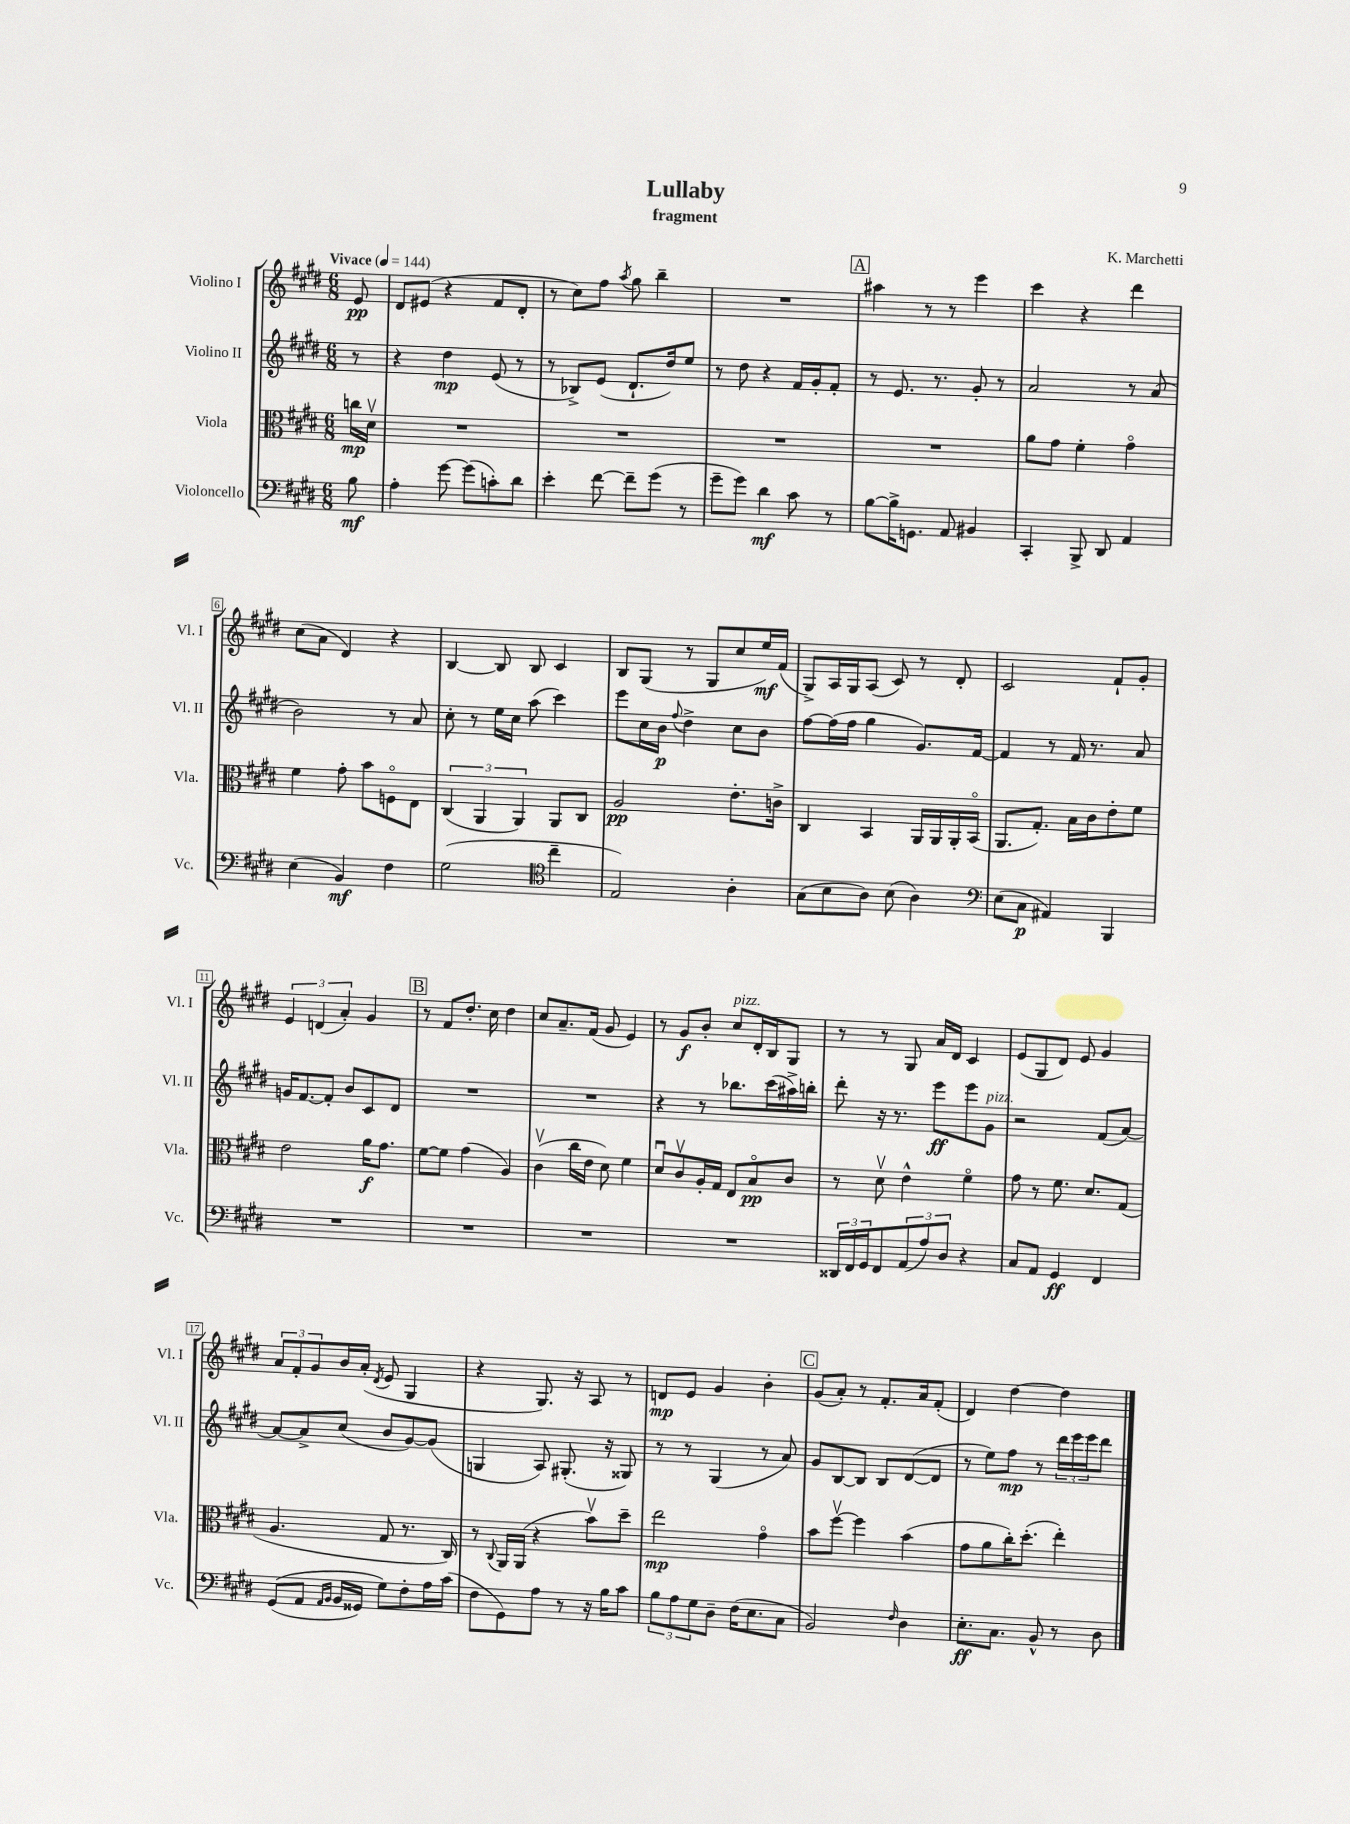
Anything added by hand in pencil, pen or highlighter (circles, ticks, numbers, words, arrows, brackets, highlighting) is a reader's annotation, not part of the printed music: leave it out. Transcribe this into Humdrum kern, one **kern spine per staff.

**kern	**kern	**kern	**kern
*staff4	*staff3	*staff2	*staff1
*clefF4	*clefC3	*clefG2	*clefG2
*k[f#c#g#d#]	*k[f#c#g#d#]	*k[f#c#g#d#]	*k[f#c#g#d#]
*M6/8	*M6/8	*M6/8	*M6/8
*MM144	*MM144	*MM144	*MM144
8B	16cc	8r	8e
.	16d#v	.	.
=	=	=	=
4A'	2.r	4r	8d#
.	.	.	(8e#
[8g#	.	4dd#	4r
(8g#]	.	.	.
8c')	.	(8e	8f#
8d#	.	8r	8d#'
=	=	=	=
4e'	2.r	8r	8r
.	.	8B-^)	8cc#)
[8f#	.	(8e	8ff#
.	.	.	8qaa
8f#~]	.	8.d#`	8gg#
(8g#	.	.	4bb~
.	.	16dd#)	.
8r	.	8ee	.
=	=	=	=
8g#~	2.r	8r	2.r
8g#)	.	8dd#	.
4d#	.	4r	.
8c#	.	16f#	.
.	.	16g#'	.
8r	.	8f#'	.
=	=	=	=
[8B	2.r	8r	4aa#
16B^]	.	8.e	.
8.GG	.	.	.
.	.	.	8r
.	.	8.r	.
8AA	.	.	8r
4BB#	.	8g#'	4eee
.	.	8r	.
=	=	=	=
4CC#'	8a	2a	4ccc#
.	8g#	.	.
8BBB^	4f#'	.	4r
8DD#	.	.	.
4AA	4g#o	8r	4ddd#
.	.	(8a	.
=	=	=	=
(4E	4f#	2b)	(8cc#
.	.	.	8a
4BB)	8g#'	.	4d#)
.	8b	.	.
4F#	8Fo	8r	4r
.	8E	8a	.
=	=	=	=
(2G#	(6C#	8cc#'	[4B
.	.	8r	.
.	6AA	.	.
.	.	16ee	8B]
.	.	16cc#	.
.	6AA)	.	.
.	.	(8aa	8B
*clefC4	*	*	*
4cc#~	8AA	4ccc#)	4c#
.	8C#	.	.
=	=	=	=
2E)	2A	8eee	8B
.	.	16cc#	(8G#
.	.	16b	.
.	.	8qqff#	.
.	.	4dd#^	8r
.	.	.	8G#
4A'	8.e'	8cc#	8cc#
.	.	8b	16ee)
.	16c^	.	(16f#
=	=	=	=
(8G#	4C#	[8ff#	8G#^)
8B	.	(16ff#]	16A
.	.	16ff#	16G#
8A)	4BB	4gg#	(8A
(8B	.	.	8c#)
4A)	16AA	8.g#)	8r
.	16AA	.	.
.	16AA'	.	8d#'
.	(16BBo	[16f#	.
=	=	=	=
*clefF4	*	*	*
(8E	8.AA	4f#]	2c#
8C#	.	.	.
.	8.G#')	.	.
4AA#)	.	8r	.
.	16B	16f#	.
.	16c#	8.r	.
4BBB	8e'	.	8f#`
.	8f#	8a	8g#'
=	=	=	=
2.r	2e	16g	6e
.	.	[8.f#	.
.	.	.	(6d
.	.	8f#']	.
.	.	.	6a')
.	.	8b	.
.	16a	8c#	4g#
.	8.g#	.	.
.	.	8d#	.
=	=	=	=
2.r	[8f#	2.r	8r
.	8f#]	.	8f#
.	(4g#	.	8.dd#'
.	.	.	16cc#
.	4A)	.	4dd#
=	=	=	=
2.r	(4c#v	2.r	8cc#
.	.	.	8.a~
.	16cc#	.	.
.	16e	.	(16f#
.	8d#)	.	8g#
.	4f#	.	4e)
=	=	=	=
2.r	8d#u	4r	8r
.	8c#v	.	8g#
.	16A'	8r	8b'
.	16G#	.	.
.	8E	8.bb-	8cc#
.	8Bo	.	16d#'
.	.	(16ccc#	16B
.	8c#	16aa#^)	8G#
.	.	16bb'	.
=	=	=	=
24DD##	8r	8ddd#'	8r
24FF#	.	.	.
24GG#	.	.	.
8FF#	8d#v	16r	8r
.	.	8.r	.
(12AA	4e^^	.	8G#
12A)	.	.	.
.	.	8eee	16a
12D#	.	.	.
.	.	.	16d#
4r	4f#o	8eee	4c#
.	.	8g#	.
=	=	=	=
8C#	8g#	2r	(8e
8AA	8r	.	8G#
4GG#	8.f#	.	8d#)
.	.	.	8e
.	8.d#	.	.
4FF#	.	(8f#	4g#
.	(8G#	[8a)	.
=	=	=	=
&((8GG#	4.A	8a_	12a
.	.	.	12f#'
8AA	.	8a^]	.
.	.	.	12g#
16qqAA	.	.	.
16qqBB	.	.	.
16BB	.	(8cc#	16b
16GG##)	.	.	(16a'
.	.	.	8qd#
8G#&)	8G#	8b	8e
8F#'	8.r	[8g#)	4G#
16A	.	(8g#]	.
(16c#	16C#)	.	.
=	=	=	=
8F#	8r	4G	4r
.	8qqC#	.	.
8GG#)	16AA	.	.
.	(16AA	.	.
8A	4r	8A)	8.G#)
8r	.	(8.G#'	.
.	.	.	16r
16r	8bv)	.	8A
16B	.	16r	.
8c#	8dd#~	8G##)	8r
=	=	=	=
12B	2ee	8r	8d
12A	.	.	.
.	.	8r	8e
12G#	.	.	.
8D#~	.	(4G#	4g#
(16F#	.	.	.
8.E	.	.	.
.	4g#o	8r	4b'
8C#	.	8a)	.
=	=	=	=
2BB)	8b	8g#	(8g#
.	[8ff#v	[8B	8a')
.	4ff#]	8B]	8r
.	.	8B	8.f#'
16qqF#	.	.	.
4D#	(4b	([8d#	.
.	.	.	16a
.	.	8d#]	(8f#'
=	=	=	=
8.E'	8g#	8r	4d#)
.	8a	8ee)	.
8.C#	.	.	.
.	16cc#')	8ff#	[4dd#
.	(8.dd#'	.	.
8BB^^	.	8r	.
8r	4ee')	24ddd#	4dd#]
.	.	24eee	.
.	.	24eee	.
8D#	.	8ddd#	.
==	==	==	==
*-	*-	*-	*-
